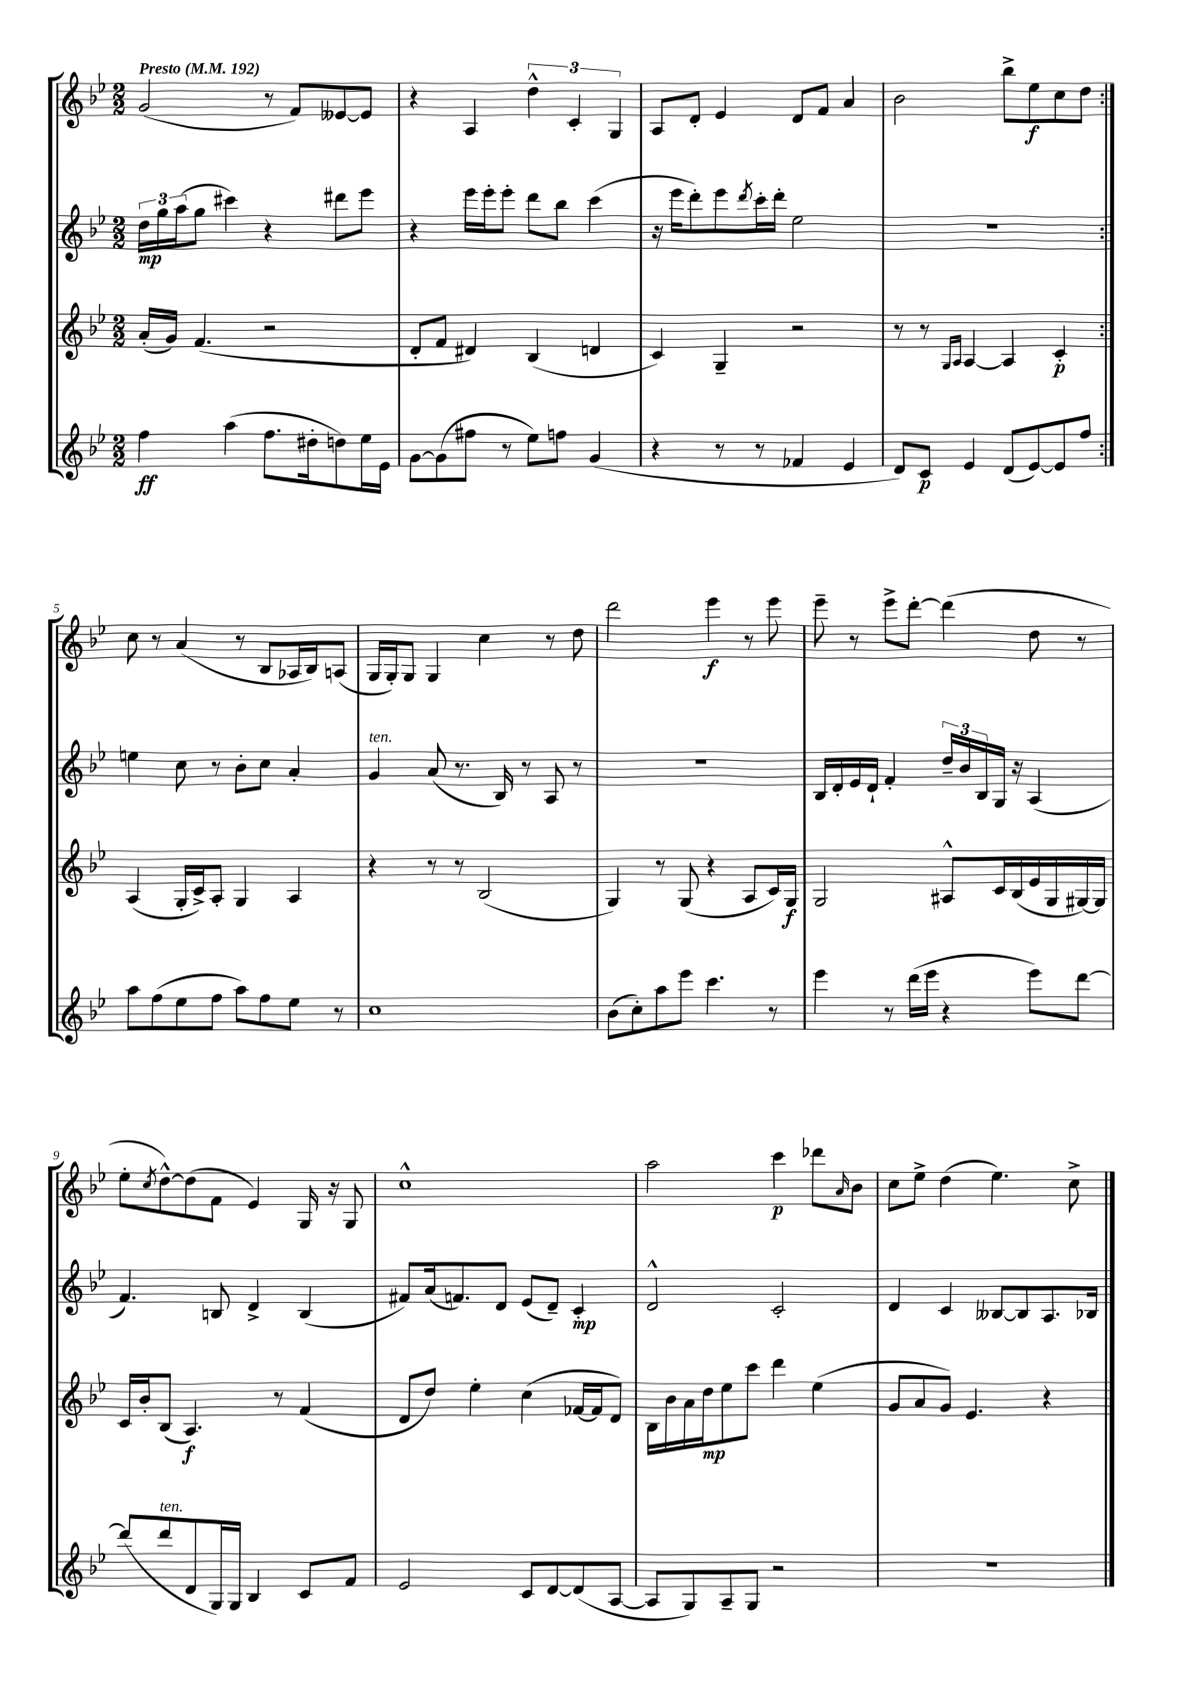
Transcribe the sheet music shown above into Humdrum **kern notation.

**kern	**kern	**kern	**kern
*staff4	*staff3	*staff2	*staff1
*clefG2	*clefG2	*clefG2	*clefG2
*k[b-e-]	*k[b-e-]	*k[b-e-]	*k[b-e-]
*M2/2	*M2/2	*M2/2	*M2/2
*MM192	*MM192	*MM192	*MM192
4ff\	(16a'/LL	24dd\LL	(2g/
.	.	24gg\	.
.	16g/JJ)	.	.
.	.	(24aa\J	.
.	(4.f/	8gg\J	.
(4aa\	.	4ccc#\)	.
8.ff\L	2r	4r	8r
.	.	.	8f/L)
16dd#'\k	.	.	.
8dd\)	.	8ddd#\L	[8e--/
16ee-\L	.	8eee-\J	8e--/]J
16e-\JJ	.	.	.
=	=	=	=
[8g\L	8d'/L	4r	4r
(8g\]	8f/J	.	.
8ff#\J	4d#/)	16eee-\LL	4A/
.	.	16eee-'\J	.
8r	.	8eee-'\J	.
8ee-\L)	(4B-/	8ddd\L	6dd^^\
8ff\J	.	8bb-\J	.
.	.	.	6c'/
(4g/	4d/	(4ccc\	.
.	.	.	6G/
=	=	=	=
4r	4c/)	16r	8A/L
.	.	16eee-\LK	.
.	.	8ddd'\)	8d'/J
8r	4G~/	8eee-\	4e-/
.	.	8qddd/	.
8r	.	16ccc'\L	.
.	.	16ddd'\JJ	.
4f-/	2r	2ee-\	8d/L
.	.	.	8f/J
4e-/	.	.	4a/
=	=	=	=
8d/L)	8r	1r	2b-\
8c/J	8r	.	.
.	16qqG/LL	.	.
.	16qqA/JJ	.	.
4e-/	[4A/	.	.
(8d/L	4A/]	.	8bb-^\L
[8e-/)	.	.	8ee-\
8e-/]	4c'/	.	8cc\
8ff/J	.	.	8dd\J
=:|!	=:|!	=:|!	=:|!
8aa\L	(4A/	4ee\	8cc\
(8ff\	.	.	8r
8ee-\	16G'/LL	8cc\	(4a/
.	16c^/J)	.	.
8ff\J	8A'/J	8r	.
8aa\L)	4G/	8b-'\L	8r
8ff\	.	8cc\J	8B-/L
8ee-\J	4A/	4a'/	16A-/L
.	.	.	16B-/J)
8r	.	.	(8A/J
=	=	=	=
1cc	4r	4g/	16G/LL
.	.	.	16G'/J)
.	.	.	8G/J
.	8r	(8a/	4G/
.	8r	8.r	.
.	(2B-/	.	4cc\
.	.	16B-/)	.
.	.	8r	.
.	.	8A/	8r
.	.	8r	8dd\
=	=	=	=
(8b-\L	4G/)	1r	2ddd\
8cc'\)	.	.	.
8aa\	8r	.	.
8eee-\J	(8G/	.	.
4.ccc\	4r	.	4eee-\
.	8A/L	.	8r
8r	16c/L)	.	8eee-\
.	16G/JJ	.	.
=	=	=	=
4eee-\	2G/	16B-/LL	8eee-~\
.	.	16d'/	.
.	.	16e-/	8r
.	.	16d`/JJ	.
8r	.	4f'/	8eee-^\L
(16ddd\LL	.	.	[8ddd'\J
16eee-\JJ	.	.	.
4r	8A#^^/L	24dd~/LL	(4ddd\]
.	.	24b-/	.
.	.	24B-/	.
.	16c/L	16G/JJ	.
.	(16B-/	16r	.
8eee-\L)	16e-/	(4A/	8dd\
.	16G/	.	.
[8ddd\J	[16G#/)	.	8r
.	16G#/]JJ	.	.
=	=	=	=
(8ddd/]L	16c/LL	4.f/)	8ee-'\L
.	16b-'/J	.	.
.	.	.	8qcc/
8ddd/	(8B-/J	.	[8dd^^\)
8d/	4.A/)	.	(8dd\]
16G/L)	.	8B/	8f\J
16G/JJ	.	.	.
4B-/	.	4d^/	4e-/)
.	8r	.	.
8c/L	(4f/	(4B/	16G/
.	.	.	16r
8f/J	.	.	8G/
=	=	=	=
2e-/	8d/L	8f#/L)	1cc^^
.	8dd/J)	(16a/k	.
.	.	8.f/)	.
.	4ee-'\	.	.
.	.	8d/J	.
8c/L	(4cc\	(8e-/L	.
[8d/	.	8d~/J)	.
(8d/]	[16f-/LL	4c'/	.
.	16f-/]J	.	.
[8A/J	8d/J)	.	.
=	=	=	=
8A/]L	16B-\LL	2d^^/	2aa\
.	16b-\	.	.
8G/)	16a\	.	.
.	16dd\J	.	.
8A~/	8ee-\	.	.
8G/J	8ccc\J	.	.
2r	4ddd\	2c'/	4ccc\
.	(4ee-\	.	8ddd-\L
.	.	.	16qqa/
.	.	.	8b-\J
=	=	=	=
1r	8g/L	4d/	8cc\L
.	8a/	.	8ee-^\J
.	8g/J)	4c/	(4dd\
.	4.e-/	.	.
.	.	[8B--/L	4.ee-\)
.	.	8B--/]	.
.	4r	8.A/	.
.	.	.	8cc^\
.	.	16B-/Jk	.
==	==	==	==
*-	*-	*-	*-
